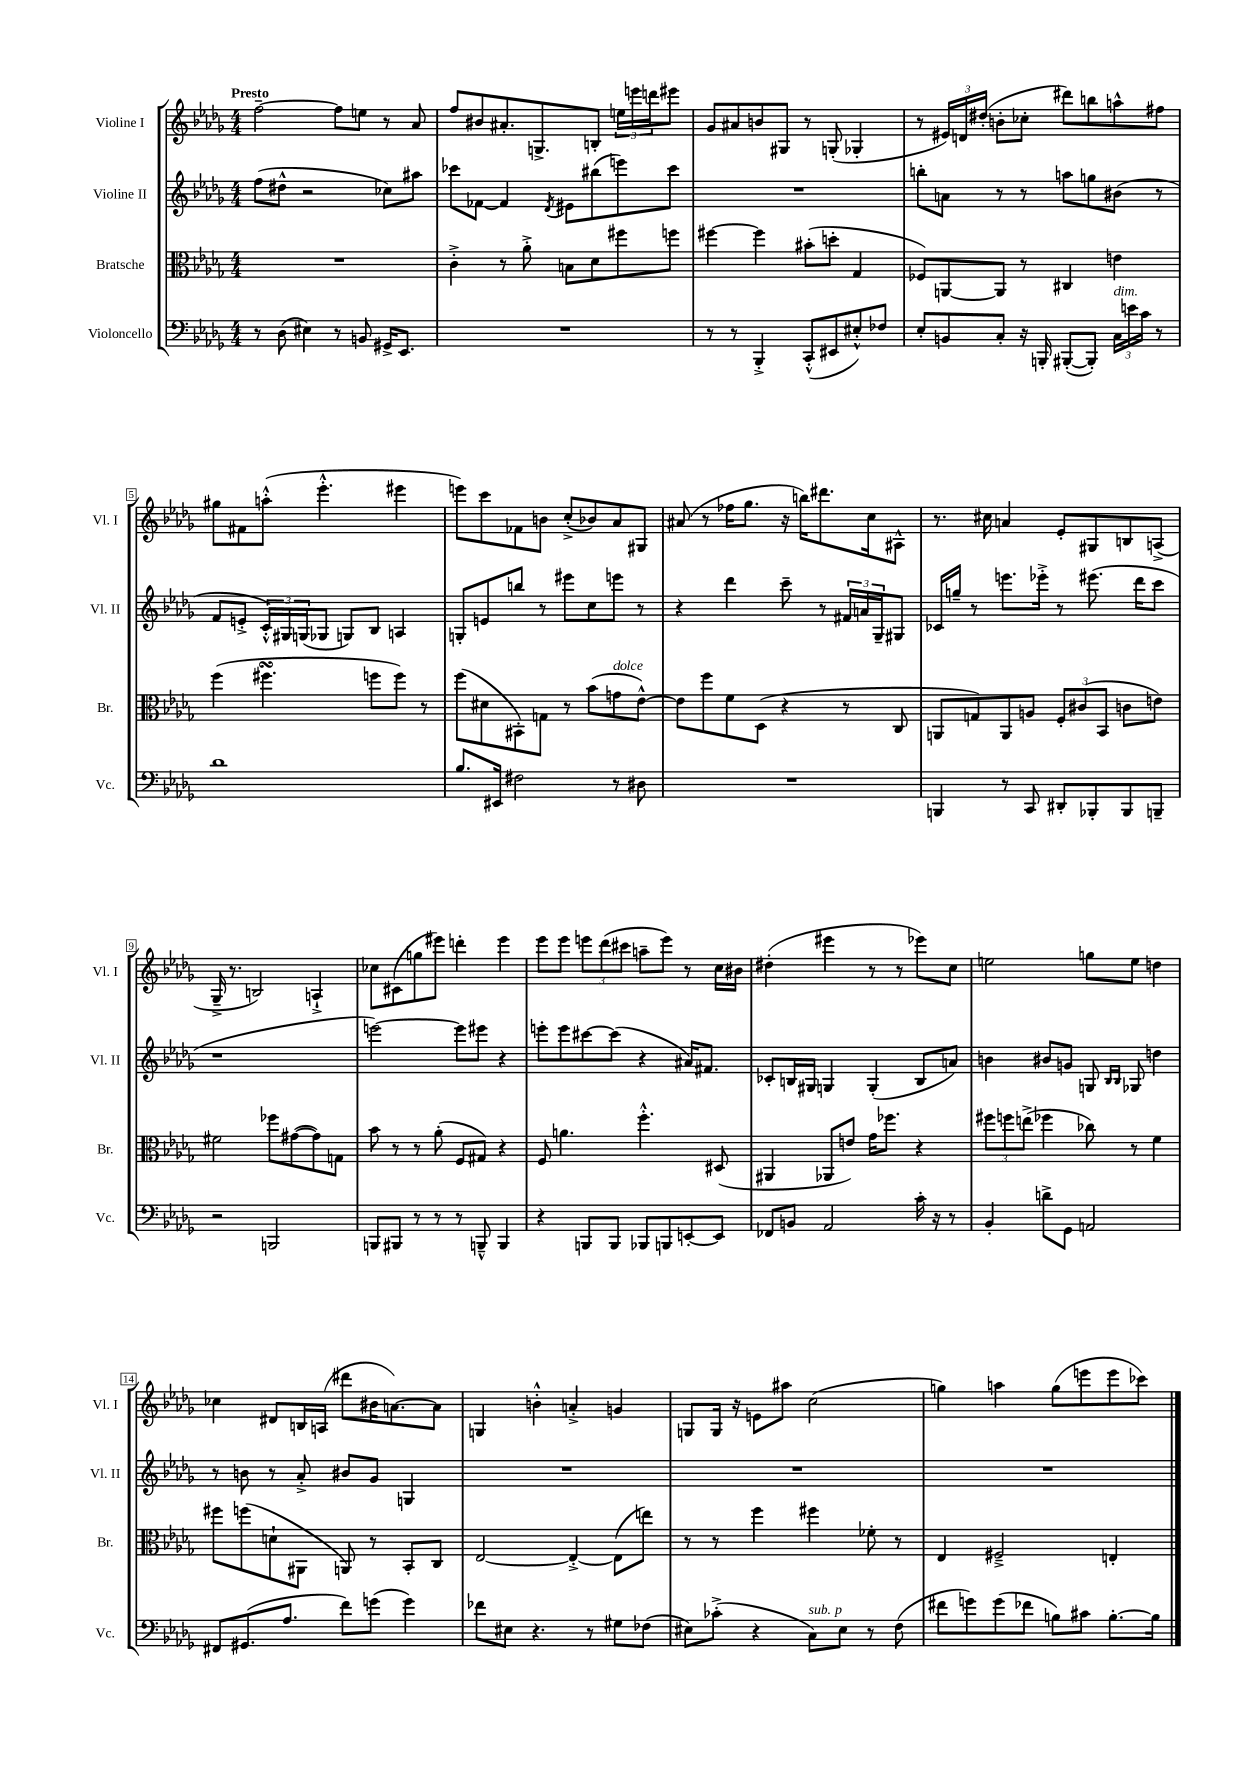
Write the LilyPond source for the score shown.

<<
\new StaffGroup <<
\new Staff = "s0" \with { instrumentName = "Violine I" shortInstrumentName = "Vl. I" } {
    \clef treble \key des \major \numericTimeSignature \time 4/4 \tempo "Presto"
    f''2~-- f''8 e''8 r8 aes'8 |
    f''8 bis'8 ais'8.-. g8.-> b8-. \tuplet 3/2 { e''16 e'''16 d'''16 } eis'''8 |
    ges'8 ais'8 b'8 gis8 r8 g8-.( ges4-. |
    r8 \tuplet 3/2 { eis'16) d'16 dis''16-.( } b'8-. ces''8-. dis'''8) b''8 a''8-^ fis''8 |
    gis''8 fis'8 a''8-.-^( ees'''4.-.-^ eis'''4 |
    e'''8) c'''8 fes'8 b'8 c''8-.->( bes'8) aes'8 gis8 |
    ais'8( r8 fes''16 ges''8. r16 b''16) dis'''8. c''16 ais8-^ |
    r8. cis''16 a'4 ees'8-. gis8 b8 a8->( |
    ges16---> r8. b2) a4-!-> |
    ces''8 cis'8( g''8 eis'''8) d'''4-. eis'''4 |
    ees'''8 ees'''8 \tuplet 3/2 { e'''8 des'''8( cis'''8 } a''8-- e'''8) r8 c''16 bis'16 |
    dis''4-.( eis'''4 r8 r8 ees'''8) c''8 |
    e''2 g''8 e''8 d''4 |
    ces''4 dis'8 b16 a16( dis'''8 bis'16 a'8.~) a'8 |
    g4 b'4-.-^ a'4-.-> g'4 |
    g8 g16 r16 e'8 ais''8 c''2( |
    g''4) a''4 g''8( e'''8 e'''8 ces'''8) \bar "|." |
}
\new Staff = "s1" \with { instrumentName = "Violine II" shortInstrumentName = "Vl. II" } {
    \clef treble \key des \major \numericTimeSignature \time 4/4
    f''8( dis''8-^ r2 ces''8) ais''8 |
    ces'''8 fes'8~ fes'4 \acciaccatura { des'8 } eis'8 bis''8( e'''8) ces'''8 |
    R1 |
    b''8-. a'8 r8 r8 a''8 g''8 bis'8( r8 |
    f'8 e'8-.-> \tuplet 3/2 { c'16-.-^) gis16 g16( } ges8 g8) bes8 a4 |
    g8-. e'8 b''8 r8 eis'''8 c''8 e'''8 r8 |
    r4 des'''4 c'''8-- r8 \tuplet 3/2 { fis'16 a'16 ges16-- } gis8 |
    ces'16 g''16-- r8 e'''8. ees'''16-.-> r8 eis'''8.( des'''16 c'''8 |
    r1 |
    e'''2~) e'''8 eis'''8 r4 |
    e'''8-. e'''8 cis'''8~ cis'''8( r4 ais'16) fis'8. |
    ces'8-. b16 gis16 g4 g4-.( b8 a'8) |
    b'4 bis'8 g'8 g8 \grace { bes16 bes16 } ges8 d''4 |
    r8 b'8 r8 aes'8-.-> bis'8 ges'8 g4 |
    R1 |
    R1 |
    R1 \bar "|." |
}
\new Staff = "s2" \with { instrumentName = "Bratsche" shortInstrumentName = "Br." } {
    \clef alto \key des \major \numericTimeSignature \time 4/4
    R1 |
    c'4-.-> r8 aes'8-.-> b8 des'8 fis''8 f''8 |
    fis''4~ fis''4 bis'8-.( d''8-. ges4 |
    fes8) a,8~ a,8 r8 cis4 e'4 |
    f''4( fis''4.\turn f''8 f''8) r8 |
    f''8( dis'8 bis,8-.) g8 r8 bes'8( g'8^\markup { \italic "dolce" } ees'8~-^) |
    ees'8 f''8 f'8 des8( r4 r8 c8 |
    a,8 g8) a,8 a8 \tuplet 3/2 { f8-. cis'8( bes,8 } c'8 e'8) |
    fis'2 fes''8 gis'8~( gis'8) g8 |
    bes'8 r8 r8 aes'8-.( f8 gis8) r4 |
    f8 a'4. f''4.-.-^ dis8( |
    ais,4 aes,8 e'8) ges'16 fes''8. r4 |
    \tuplet 3/2 { fis''8 f''8 e''8->( } fes''4 ces''8) r8 f'4 |
    fis''8 f''8( d'8-! ais,8 a,8) r8 bes,8-. c8 |
    ees2~ ees4~-.-> ees8( e''8) |
    r8 r8 f''4 fis''4 fes'8-. r8 |
    ees4 fis2---> e4-. \bar "|." |
}
\new Staff = "s3" \with { instrumentName = "Violoncello" shortInstrumentName = "Vc." } {
    \clef bass \key des \major \numericTimeSignature \time 4/4
    r8 des8( eis4) r8 b,8 gis,16-> ees,8. |
    R1 |
    r8 r8 bes,,4-.-> c,8-.-^( eis,8 eis8-.-^) fes8 |
    ees8-. b,8 c8-. r16 b,,16-. bis,,8~-.( bis,,8-.) \tuplet 3/2 { c16^\markup { \italic "dim." } e'16 c'16 } r8 |
    des'1 |
    bes8. eis,16 fis2 r8 dis8 |
    R1 |
    b,,4 r8 c,8 dis,8-. bes,,8-. bes,,8 b,,8-- |
    r2 b,,2 |
    b,,8 bis,,8 r8 r8 r8 b,,8---^ b,,4 |
    r4 b,,8 b,,8 bes,,8 b,,8 e,8~-. e,8 |
    fes,8 b,8 aes,2 c'16-. r16 r8 |
    bes,4-. d'8-> ges,8 a,2 |
    fis,8 gis,8.( aes8. f'8) g'8( g'4) |
    fes'8 eis8 r4. r8 gis8 fes8( |
    eis8) ces'8-.->( r4 c8^\markup { \italic "sub. p" }) eis8 r8 f8( |
    fis'8 g'8) g'8( fes'8 b8) cis'8 b8.~-. b16 \bar "|." |
}
>>
>>
\layout { \context { \Score \override BarNumber.stencil = #(make-stencil-boxer 0.1 0.3 ly:text-interface::print) } }
